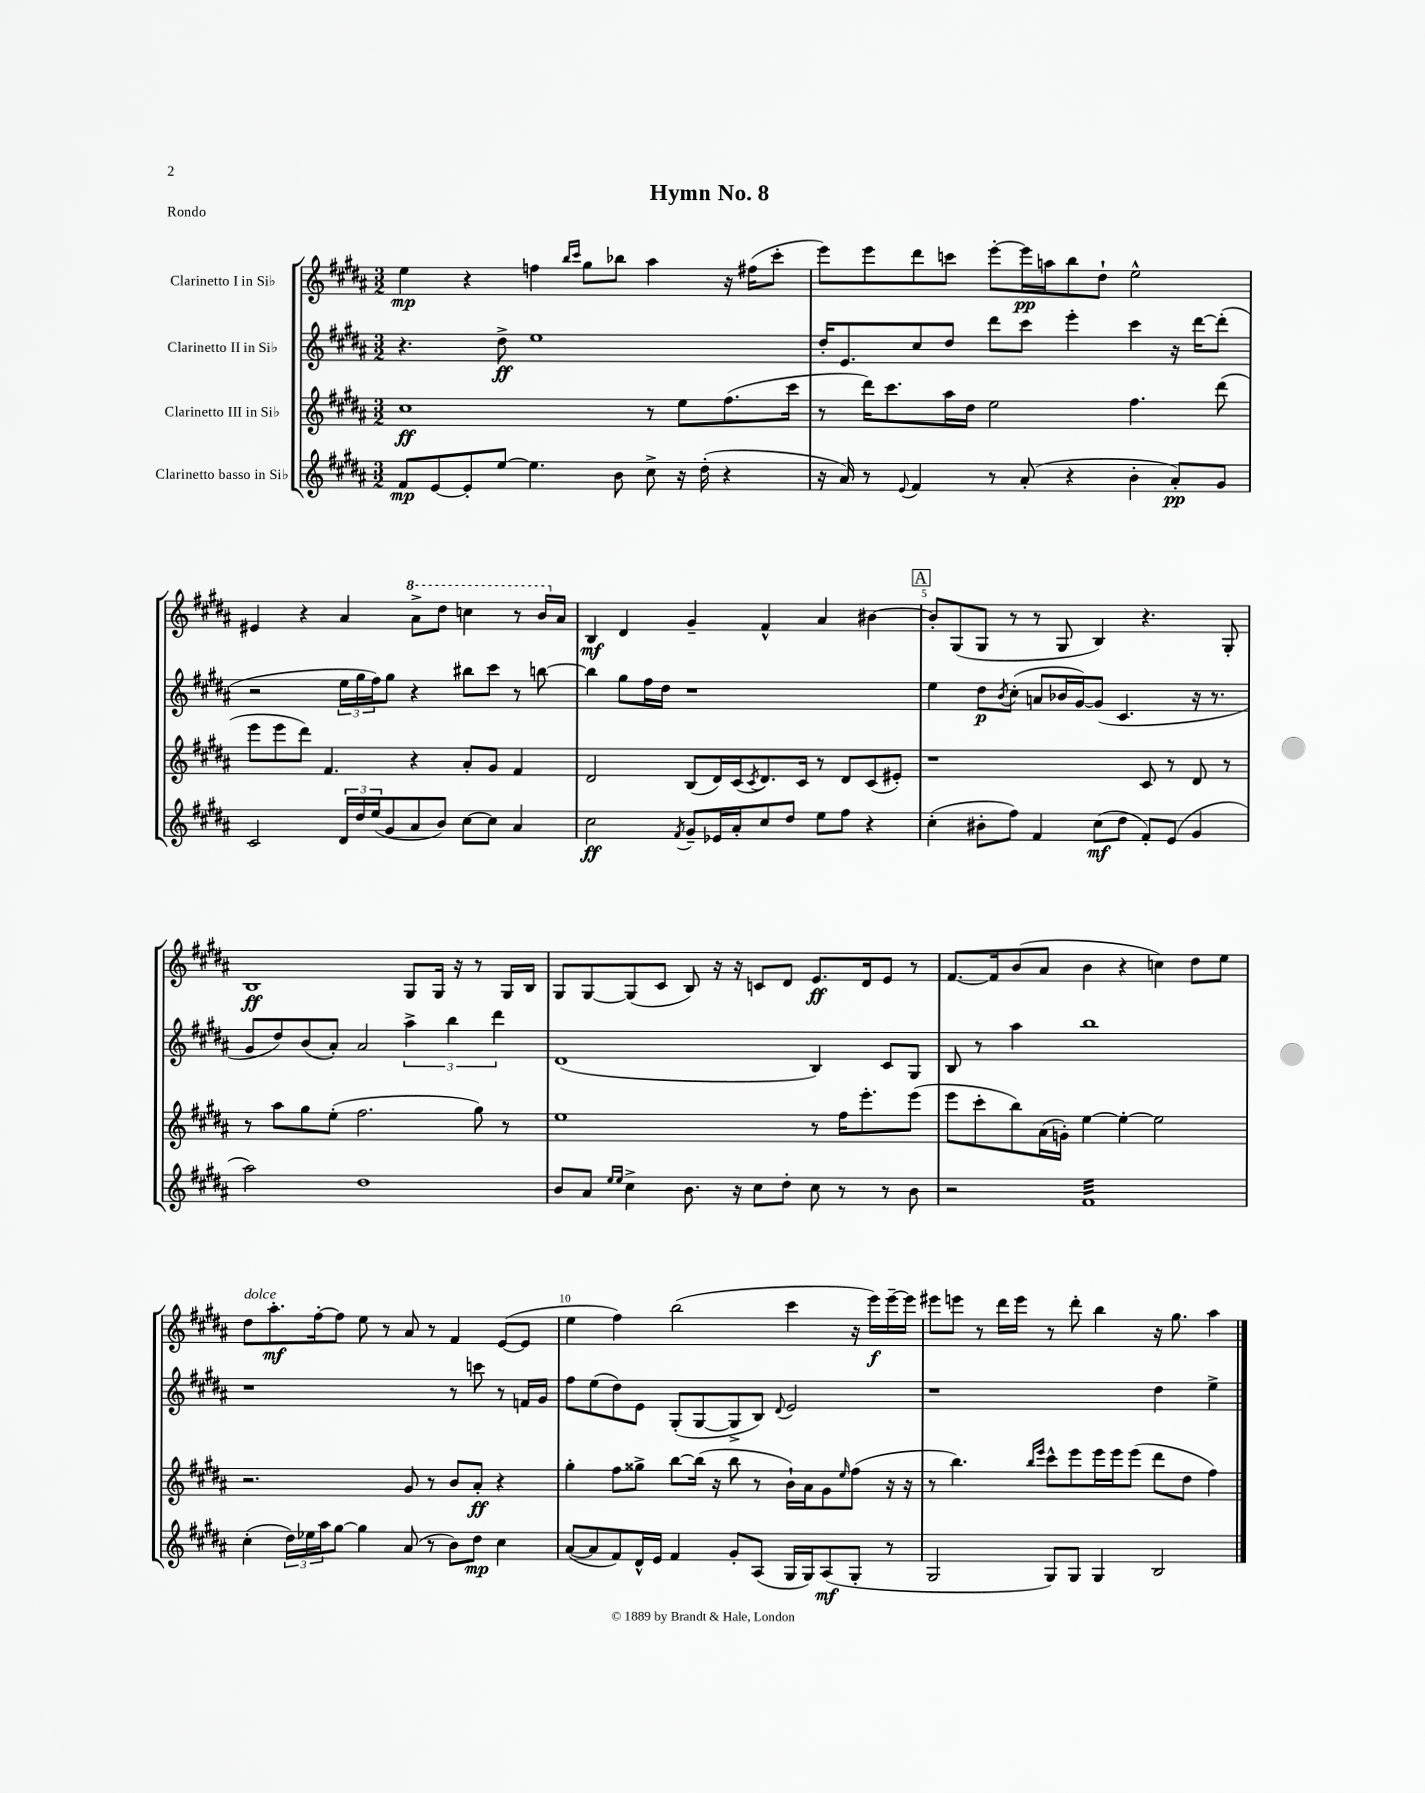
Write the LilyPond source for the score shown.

\header { title = "Hymn No. 8" piece = "Rondo" }
<<
\new StaffGroup <<
\new Staff = "s0" \with { instrumentName = "Clarinetto I in Sib" } {
    \clef treble \key b \major \numericTimeSignature \time 3/2
    e''4\mp r4 f''4 \grace { b''16 cis'''16 } gis''8 bes''8 ais''4 r16 fis''16( cis'''8-. |
    e'''8) e'''8 dis'''8 c'''8 e'''8~-. e'''16\pp a''16 b''8 dis''8-! e''2-^ |
    eis'4 r4 ais'4 \ottava #1 ais''8-> dis'''8 c'''4 r8 b''16 \ottava #0 ais'16 |
    b4\mf dis'4 gis'4-- fis'4-^ ais'4 bis'4~ |
    \mark \markup { \box "A" } bis'8-. gis8( gis8 r8 r8 gis8 b4) r4. gis8-. |
    b1\ff gis8 gis16 r16 r8 gis16 b16 |
    gis8 gis8~ gis8( cis'8 b8) r16 r16 c'8 dis'8 e'8.\ff dis'16 e'8 r8 |
    fis'8.~ fis'16 b'8( ais'8 b'4 r4 c''4) dis''8 e''8 |
    dis''8^\markup { \italic "dolce" } ais''8.-.\mf fis''16~-. fis''8 e''8 r8 ais'8 r8 fis'4 e'8~( e'8 |
    e''4 fis''4) b''2( cis'''4 r16 e'''16\f) e'''16~-- e'''16 |
    eis'''8 e'''8 r8 dis'''16 e'''16 r8 dis'''8-. b''4 r16 gis''8. ais''4 \bar "|." |
}
\new Staff = "s1" \with { instrumentName = "Clarinetto II in Sib" } {
    \clef treble \key b \major \numericTimeSignature \time 3/2
    r4. dis''8->\ff e''1 |
    dis''16-. e'8. cis''8 dis''8 dis'''8 cis'''8 e'''4-. cis'''4 r16 dis'''16~ dis'''8-.( |
    r2 \tuplet 3/2 { e''16 gis''16 fis''16) } gis''8 r4 bis''8 cis'''8 r8 b''8~ |
    b''4 gis''8 fis''16 dis''16 r1 |
    \mark \markup { \box "A" } e''4 dis''8\p \acciaccatura { b'8 } cis''8-.( a'8 bes'16 gis'16~) gis'8( cis'4. r16 r8. |
    gis'8 dis''8) b'8( ais'8-.) ais'2 \tuplet 3/2 { ais''4-> b''4 dis'''4 } |
    dis'1( b4) cis'8 gis8 |
    b8 r8 ais''4 b''1 |
    r1 r8 c'''8 r8 f'16 gis'16 |
    fis''8 e''8( dis''8) e'8 gis8-.( gis8~ gis8-> b8) \appoggiatura { dis'8 } e'2 |
    r1 dis''4 e''4-> \bar "|." |
}
\new Staff = "s2" \with { instrumentName = "Clarinetto III in Sib" } {
    \clef treble \key b \major \numericTimeSignature \time 3/2
    cis''1\ff r8 e''8 fis''8.( cis'''16 |
    r8 dis'''16) cis'''8. ais''16 dis''16 e''2 fis''4. dis'''8( |
    e'''8 e'''8 dis'''8) fis'4. r4 ais'8-. gis'8 fis'4 |
    dis'2 b8( dis'16) cis'16( \acciaccatura { cis'8 } dis'8.) cis'16 r8 dis'8 cis'8( eis'8-.) |
    \mark \markup { \box "A" } r1 cis'8 r8 dis'8 r8 |
    r8 ais''8 gis''8 e''8-.( fis''2. gis''8) r8 |
    e''1 r8 fis''16 e'''8.-. e'''8( |
    e'''8 cis'''8-. b''8) ais'16( g'16-.) e''4~ e''4~-. e''2 |
    r2. gis'8 r8 b'8 ais'8-.\ff r4 |
    gis''4-. fis''8 gisis''8-> b''8~ b''16( r16 b''8 r8 b'16-!) ais'16 gis'8 \grace { e''16 } fis''8( r16 r16 |
    r8 b''4.) \grace { b''16 e'''16 } cis'''8-^ e'''8 e'''16 e'''16 e'''8( dis'''8 dis''8 fis''4) \bar "|." |
}
\new Staff = "s3" \with { instrumentName = "Clarinetto basso in Sib" } {
    \clef treble \key b \major \numericTimeSignature \time 3/2
    fis'8\mp e'8~ e'8-. e''8~ e''4. b'8 cis''8-> r16 dis''16-.( r4 |
    r16 ais'16) r8 \appoggiatura { e'8 } fis'4 r8 ais'8-.( r4 b'4-. ais'8-.\pp) gis'8 |
    cis'2 \tuplet 3/2 { dis'16 dis''16 e''16( } gis'8 ais'8 b'8) cis''8~ cis''8 ais'4 |
    cis''2\ff \acciaccatura { fis'8 } gis'8-- ees'16 ais'16-. cis''8 dis''8 e''8 fis''8 r4 |
    \mark \markup { \box "A" } cis''4-.( bis'8-. fis''8) fis'4 cis''8\mf( dis''8 fis'8-.) e'8( gis'4 |
    ais''2) dis''1 |
    b'8 ais'8 \grace { e''16 e''16 } cis''4-> b'8. r16 cis''8 dis''8-. cis''8 r8 r8 b'8 |
    r2 fis'1:32 |
    cis''4-.( \tuplet 3/2 { dis''16) ees''16 ais''16 } gis''8~ gis''4 ais'8( r8 b'8) dis''8\mp cis''4 |
    ais'8~( ais'8 fis'8) dis'16-^ e'16 fis'4 gis'8-. ais8( gis16 gis16) ais8\mf( gis8-. r8 |
    gis2 gis8) gis8 gis4 b2 \bar "|." |
}
>>
>>
\layout { \context { \Score \override BarNumber.break-visibility = ##(#f #t #t) barNumberVisibility = #(every-nth-bar-number-visible 5) } }
